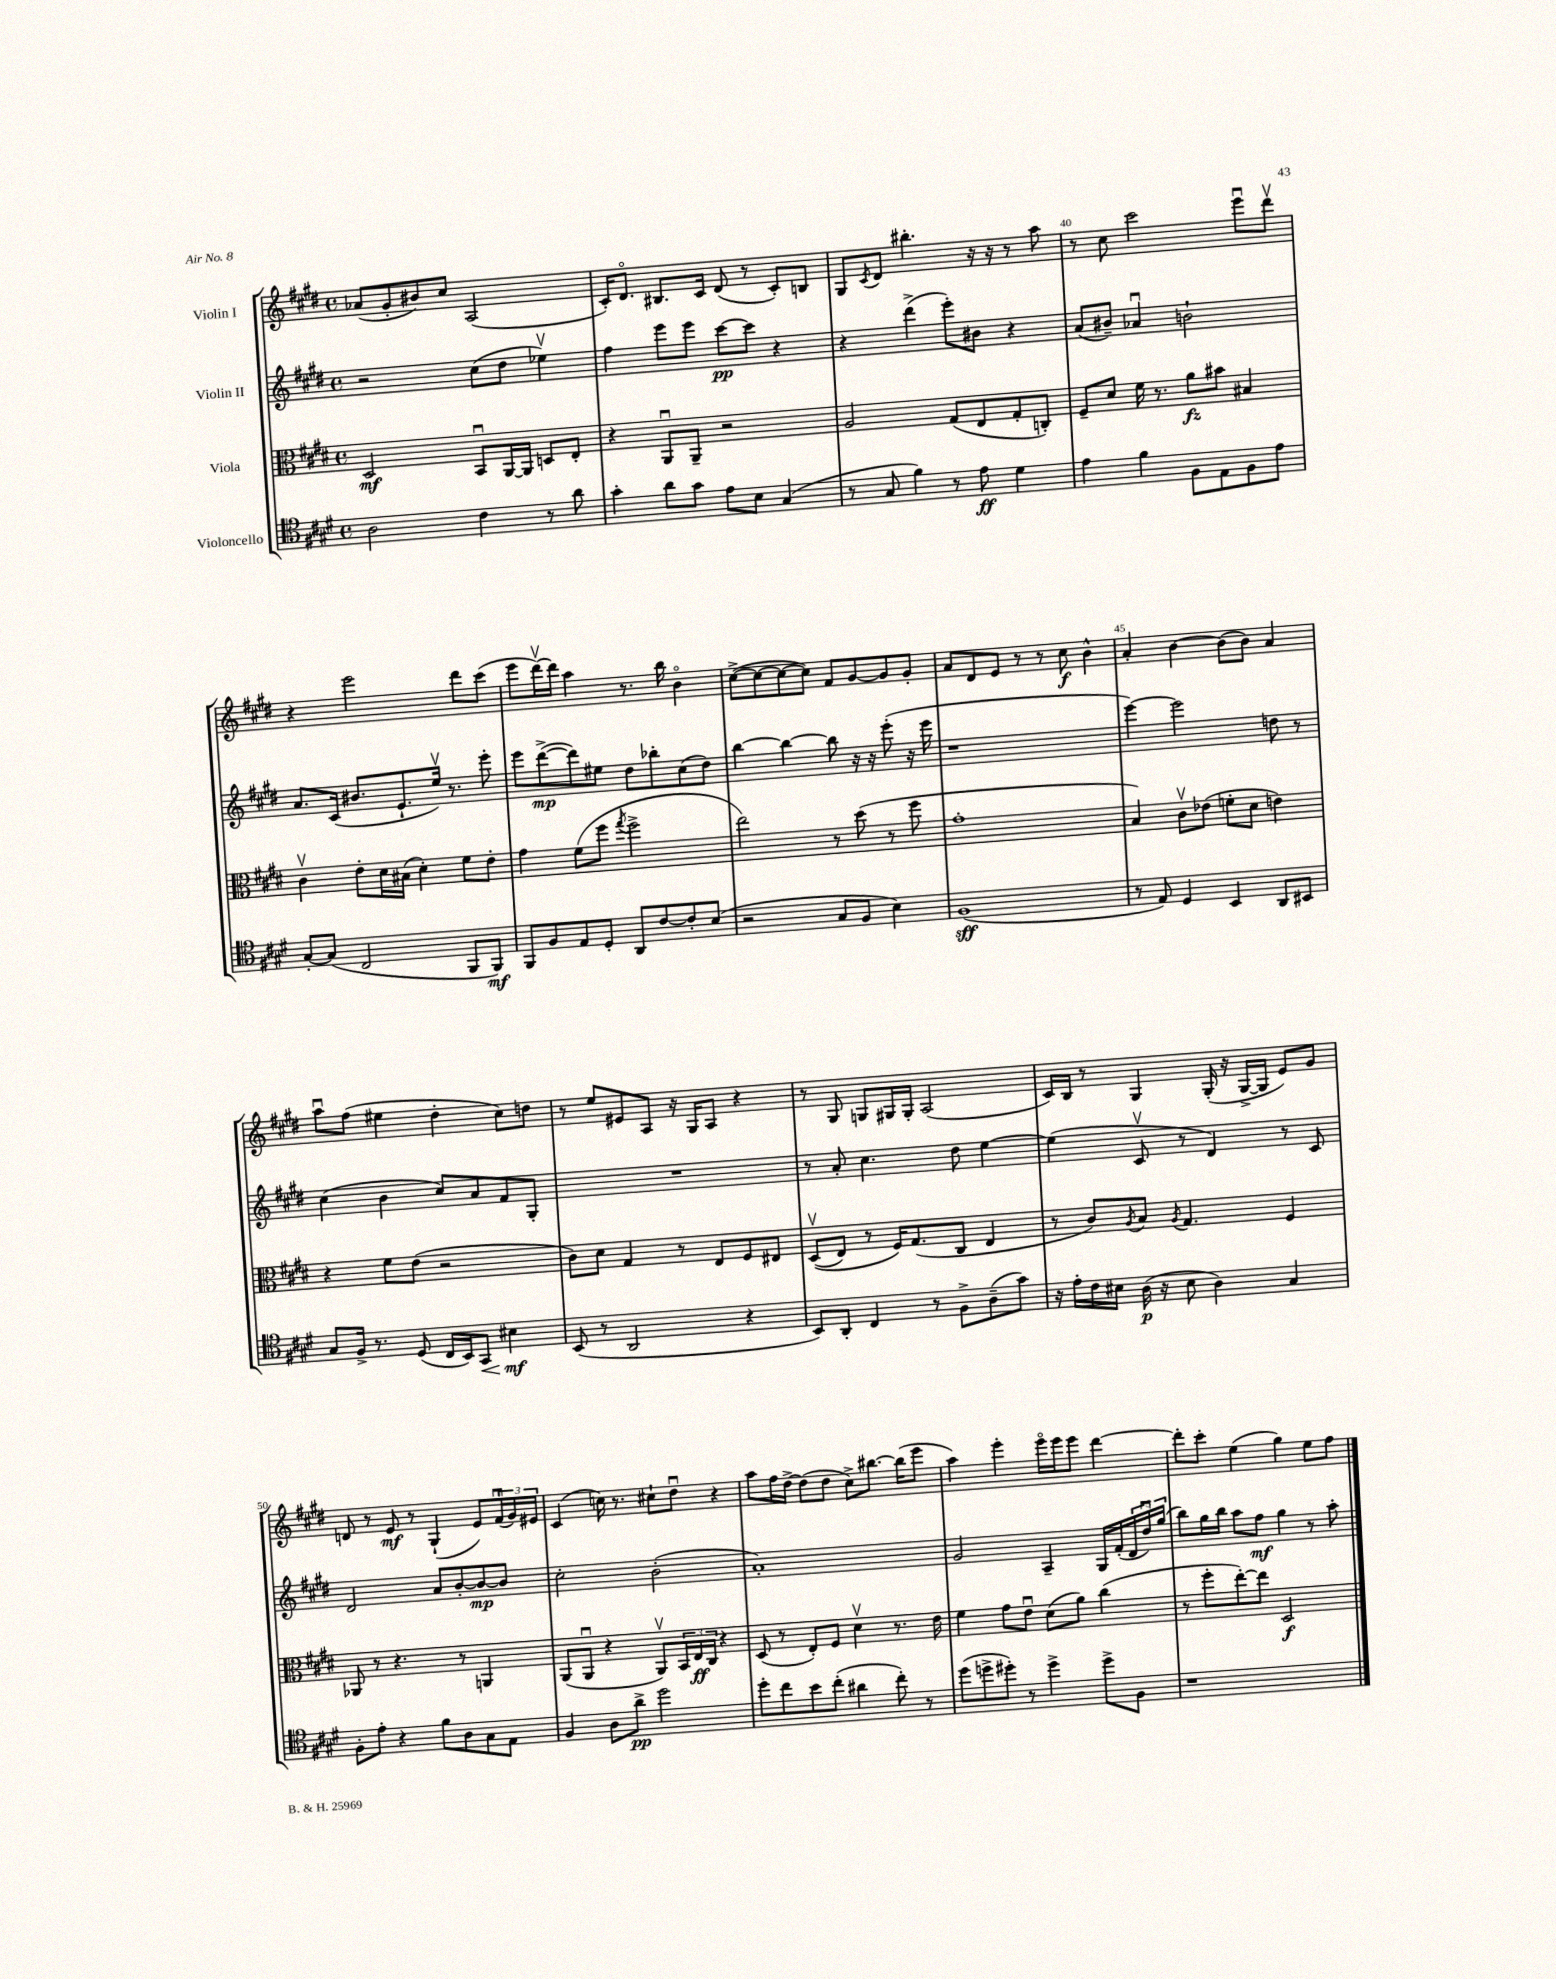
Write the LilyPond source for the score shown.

<<
\new StaffGroup <<
\new Staff = "s0" \with { instrumentName = "Violin I" } {
    \clef treble \key e \major \defaultTimeSignature \time 4/4
    aes'8( gis'8-. bis'8) cis''8 a2( |
    cis'16-.) dis'8.\flageolet bis8. cis'16 dis'8( r8 cis'8-.) b8 |
    gis8 \acciaccatura { cis'8 } dis'8 bis''4.-. r16 r16 r8 a''8 |
    r8 cis''8 cis'''2 e'''8\downbow dis'''8\upbow |
    r4 e'''2 dis'''8 cis'''8( |
    e'''8 dis'''16~\upbow) dis'''16 a''4 r8. b''16 b'4\flageolet |
    cis''8~->( cis''8~ cis''8~ cis''8) fis'8 gis'8~ gis'8 gis'8-. |
    a'8 dis'8 e'8 r8 r8 cis''8\f b'4-^ |
    a'4-. b'4~ b'8( b'8) a'4 |
    a''8\downbow fis''8( eis''4 dis''4-. cis''8) d''8 |
    r8 e''8 eis'8 a8 r16 gis16 a8 r4 |
    r8 gis8 g8 gis16 gis16-. a2( |
    cis'16) b16 r8 gis4 gis16-.( r16 gis16~-> gis16 e'8) gis'8 |
    d'8 r8 e'8\mf r8 gis4-!( e'8) \tuplet 3/2 { fis'16\downbow( gis'16) eis'16 } |
    cis'4( c''16) r8. cis''8-! dis''8\downbow r4 |
    a''8 fis''16 dis''16~-> dis''8( dis''8 cis''8->) bis''8.~ bis''16( e'''8 |
    a''4) e'''4-. e'''16\flageolet e'''16 e'''8 dis'''4~ |
    dis'''8-. cis'''8-. e''4( gis''4) e''8 fis''8 \bar "|." |
}
\new Staff = "s1" \with { instrumentName = "Violin II" } {
    \clef treble \key e \major \defaultTimeSignature \time 4/4
    r2 cis''8( dis''8 ees''4\upbow) |
    fis''4 e'''8 e'''8 cis'''8~\pp cis'''8 r4 |
    r4 dis'''4->( e'''8-.) bis'8 r4 |
    a'8( bis'8--) aes'4\downbow b'2-! |
    a'8. cis'16( bis'8. e'8.-! e''16\upbow) r8. e'''8-. |
    e'''8 dis'''8~->\mp( dis'''8) eis''8 dis''8 bes''8-. cis''8( dis''8) |
    b''4~ b''4~ b''8 r16 r16 e'''8-.( r16 e'''16 |
    r1 |
    e'''4~) e'''2 d''8 r8 |
    cis''4( b'4 cis''8) a'8 fis'8 gis8-. |
    R1 |
    r8 a'8-. cis''4. dis''8 e''4~ |
    e''4( cis'8\upbow r8 dis'4) r8 cis'8 |
    dis'2 a'8 b'8~-. b'8~\mp b'8 |
    cis''2-. b'2-.( |
    a'1-.) |
    gis'2 a4-- gis16 fis'16-.( \tuplet 3/2 { dis'16 dis''16\downbow) gis''16( } |
    b''8) gis''16 b''16 a''8 fis''8\mf gis''4 r8 a''8-. \bar "|." |
}
\new Staff = "s2" \with { instrumentName = "Viola" } {
    \clef alto \key e \major \defaultTimeSignature \time 4/4
    dis2\mf b,8\downbow a,16~ a,16 d8 e8-. |
    r4 a,8\downbow a,8-- r2 |
    a2 gis8( e8 gis8-. c8-.) |
    fis8-- dis'8 fis'16 r8. a'8\fz bis'8 bis4 |
    cis'4\upbow e'8-. dis'16 bis16( dis'4-.) fis'8 e'8-. |
    gis'4 fis'8( fis''8 \acciaccatura { gis''8 } fis''2-> |
    e''2) r8 dis''8( r8 fis''8 |
    gis'1-. |
    b4) cis'8\upbow ees'8( f'8-. dis'8 e'4) |
    r4 fis'8 e'8( r2 |
    cis'8) dis'8 gis4 r8 e8 fis8 eis8 |
    dis8\upbow(\( e8) r8 fis16\) gis8.( cis8 e4 |
    r8 cis'8) \acciaccatura { a8 } b8 \acciaccatura { a8 } gis4. fis4 |
    aes,8 r8 r4. r8 a,4 |
    a,8( a,8\downbow r4 a,8\upbow) \tuplet 3/2 { b,16 e16\ff cis16 } r4 |
    dis8( r8 e8-.) fis8 dis'4\upbow r8. e'16 |
    fis'4 gis'8 e'8\downbow dis'8( a'8) cis''4( |
    r8 fis''8-. e''8~-.) e''8 dis2\f \bar "|." |
}
\new Staff = "s3" \with { instrumentName = "Violoncello" } {
    \clef tenor \key e \major \defaultTimeSignature \time 4/4
    a2 cis'4 r8 a'8 |
    gis'4-. a'8 gis'8 e'8 b8 gis4( |
    r8 gis8 fis'4) r8 e'8\ff dis'4 |
    e'4 fis'4 fis8 e8 fis8 e'8 |
    gis8~-. gis8( cis2 fis,8 fis,8\mf) |
    fis,8 fis8 e8 dis8-. a,8 cis'8~ cis'8-. b8( |
    r2 gis8 fis8 b4) |
    fis1\sff( |
    r8 e8) dis4 b,4 a,8 bis,8 |
    gis8 fis16-> r8. dis8( cis16 b,16) gis,8\< bis4\mf\! |
    b,8( r8 a,2 r4 |
    b,8) a,8-. cis4 r8 fis8-> a8--( gis'8) |
    r16 e'16-. cis'16 bis16 a16\p( r16 bis8 a4) gis4 |
    fis8-. e'8-. r4 fis'8 a8 gis8 e8 |
    fis4 a8 a'8->\pp dis''2 |
    dis''8-. cis''8 b'8 cis''8-.( ais'4 cis''8-.) r8 |
    dis''8( d''8-> dis''8-.) r8 dis''4-> dis''8-> fis8 |
    r1 \bar "|." |
}
>>
>>
\layout { \context { \Score currentBarNumber = #37 \override BarNumber.break-visibility = ##(#f #t #t) barNumberVisibility = #(every-nth-bar-number-visible 5) } }
